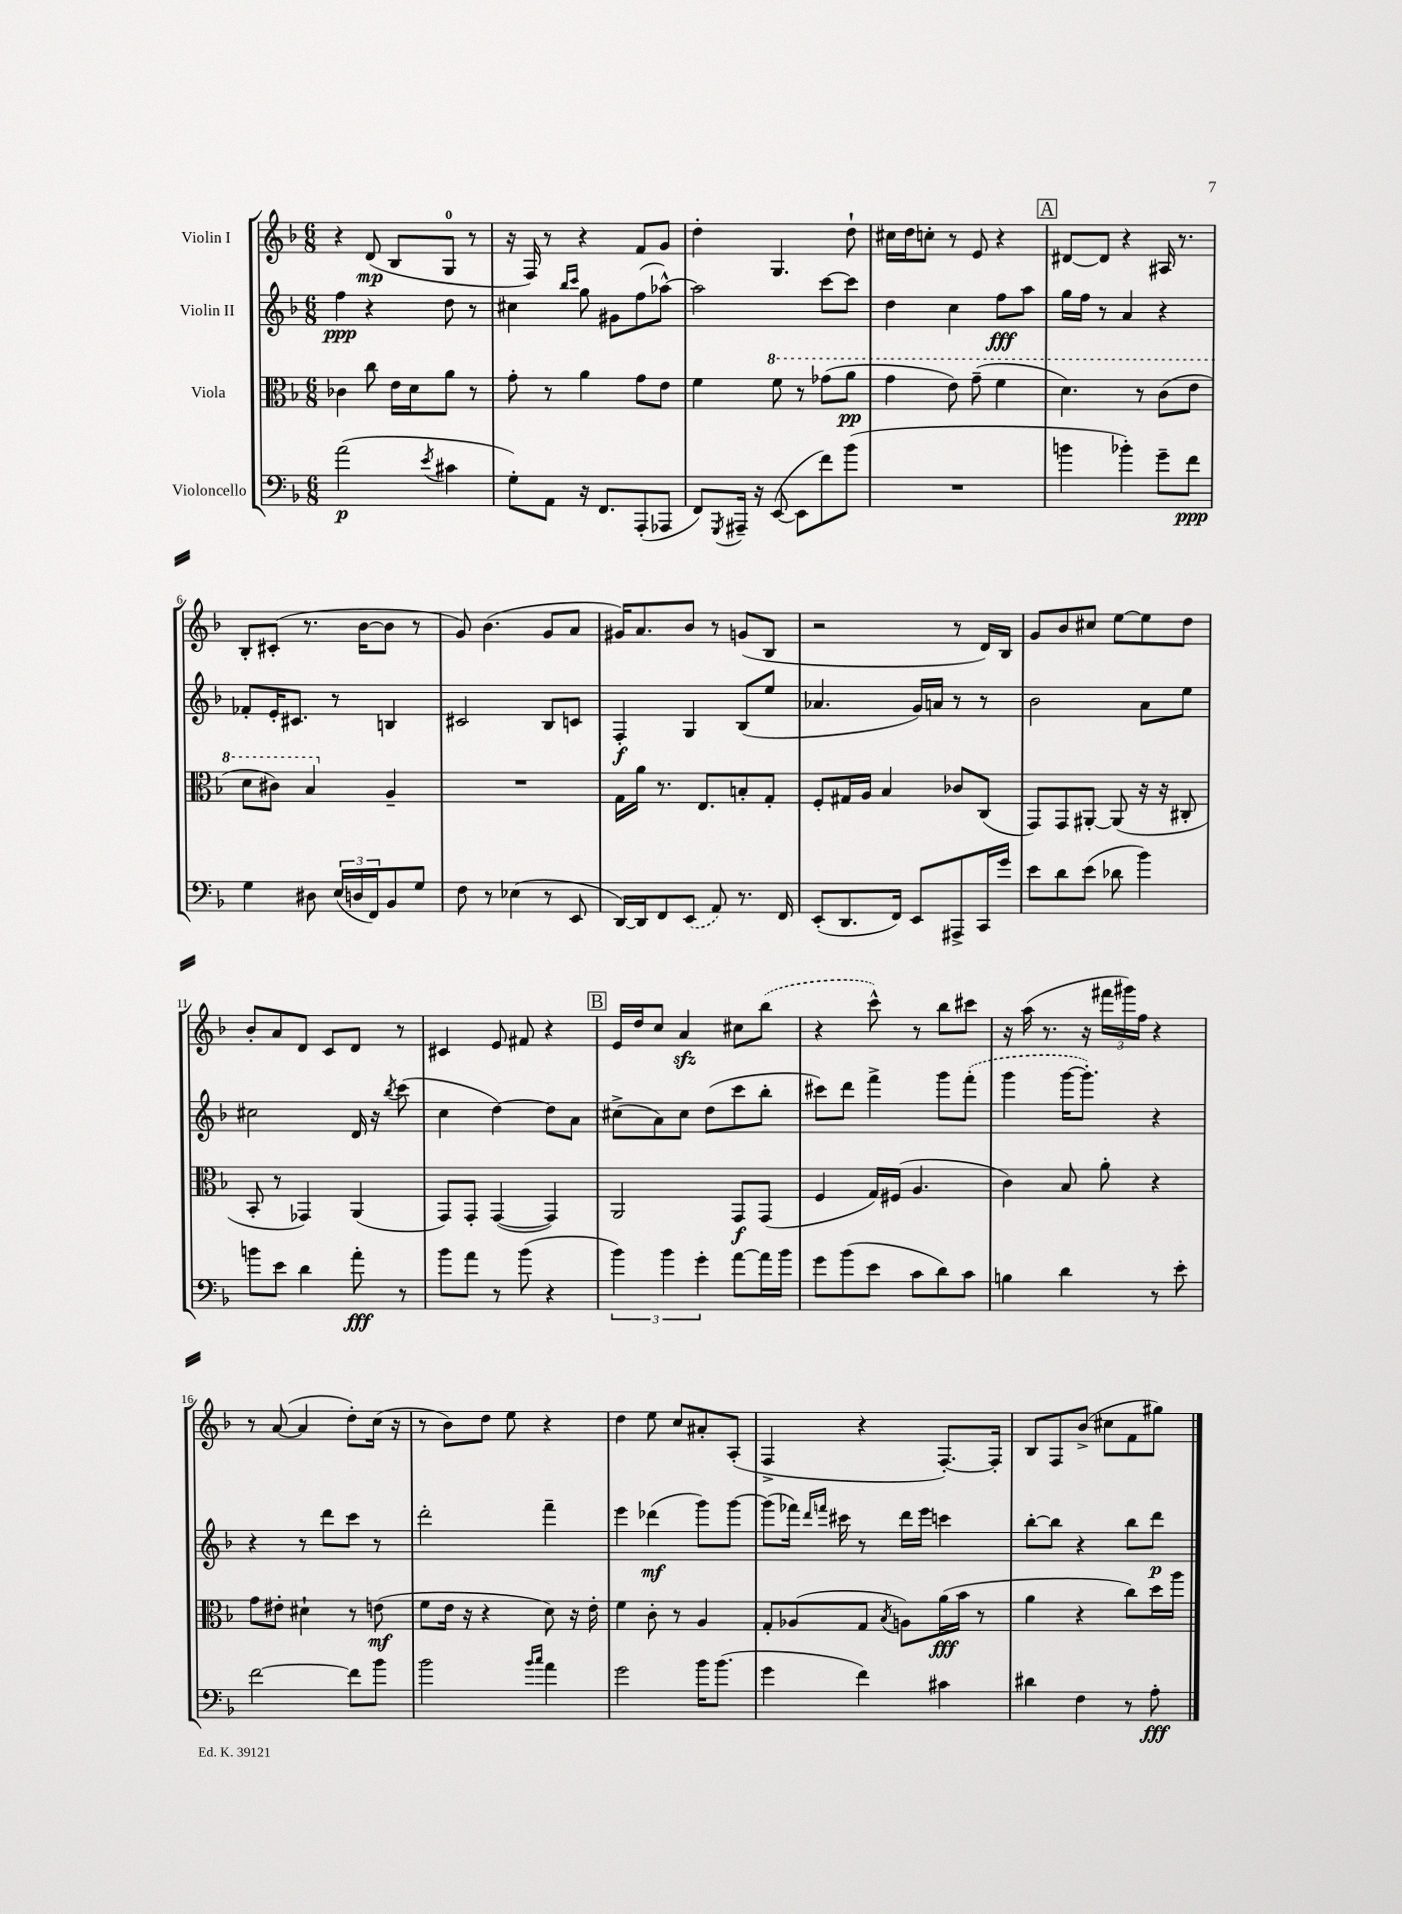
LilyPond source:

<<
\new StaffGroup <<
\new Staff = "s0" \with { instrumentName = "Violin I" } {
    \clef treble \key f \major \numericTimeSignature \time 6/8
    r4 d'8\mp( bes8 g8-0 r8 |
    r16 f16) r8 r4 f'8 g'8 |
    d''4-. g4. d''8-! |
    cis''16 d''16 c''8-. r8 e'8 r4 |
    \mark \markup { \box "A" } dis'8~ dis'8 r4 ais16 r8. |
    bes8-. cis'8-.( r8. bes'16~ bes'8 r8 |
    g'8) bes'4.( g'8 a'8 |
    gis'16) a'8. bes'8 r8 g'8( bes8 |
    r2 r8 d'16) bes16 |
    g'8 bes'8 cis''8 e''8~ e''8 d''8 |
    bes'8-. a'8 d'8 c'8 d'8 r8 |
    cis'4 e'8 fis'8 r4 |
    \mark \markup { \box "B" } e'16 d''16 c''8 a'4\sfz cis''8 \once \slurDashed bes''8( |
    r4 c'''8-^) r8 bes''8 cis'''8 |
    r16 a''16( r8. r16 \tuplet 3/2 { fis'''16 gis'''16) f''16 } r4 |
    r8 a'8~( a'4 d''8-.) c''16( r16 |
    r8 bes'8) d''8 e''8 r4 |
    d''4 e''8 c''8 ais'8-. a8-.( |
    f4-> r4 f8.~-.) f16-. |
    bes8 f8 bes'8->( cis''8 f'8 gis''8) \bar "|." |
}
\new Staff = "s1" \with { instrumentName = "Violin II" } {
    \clef treble \key f \major \numericTimeSignature \time 6/8
    f''4\ppp r4 d''8 r8 |
    cis''4 \grace { bes''16 c'''16 } g''8 gis'8 f''8( aes''8~-^) |
    aes''2 c'''8~ c'''8 |
    d''4 c''4 f''8\fff a''8 |
    \mark \markup { \box "A" } g''16 f''16 r8 a'4 r4 |
    fes'8-. e'16-. cis'8. r8 b4 |
    cis'2 bes8 c'8 |
    f4-.\f g4 bes8( e''8 |
    aes'4. g'16) a'16 r8 r8 |
    bes'2 a'8 e''8 |
    cis''2 d'16 r16 \acciaccatura { bes''8 } c'''8( |
    c''4 d''4~) d''8 a'8 |
    \mark \markup { \box "B" } cis''8->( a'8) cis''8 d''8( c'''8 bes''8-. |
    cis'''8) d'''8 f'''4-> g'''8 \once \slurDashed f'''8-.( |
    g'''4 g'''16~ g'''8.-.) r4 |
    r4 r8 d'''8 c'''8 r8 |
    d'''2-. f'''4-- |
    e'''4 des'''4\mf( g'''8) g'''8~ |
    g'''8( fes'''16) \grace { d'''16 f'''16 } cis'''16 r8 d'''16 e'''16 c'''4 |
    bes''8~-. bes''8 r4 bes''8 d'''8\p \bar "|." |
}
\new Staff = "s2" \with { instrumentName = "Viola" } {
    \clef alto \key f \major \numericTimeSignature \time 6/8
    ces'4 c''8 e'16 d'16 a'8 r8 |
    g'8-. r8 a'4 g'8 e'8 |
    f'4 \ottava #1 f''8 r8 ges''8( a''8\pp |
    g''4 e''8) g''8--( f''4 |
    \mark \markup { \box "A" } d''4.) r8 c''8( e''8 |
    d''8 cis''8) bes'4 \ottava #0 a4-- |
    R2. |
    g16 a'16 r8. e8. b8-. g8-. |
    f8-. gis16 a16 bes4 ces'8 c8( |
    g,8) g,8 ais,8~-. ais,8( r16 r16 cis8-. |
    bes,8-. r8 ges,4) a,4( |
    g,8) g,8-. g,4~( g,4) |
    \mark \markup { \box "B" } a,2 g,8\f g,8( |
    f4 g16) fis16( a4. |
    c'4) bes8 a'8-. r4 |
    g'8 eis'8-. dis'4-! r8 e'8\mf( |
    f'8 e'16 r16 r4 d'8) r16 e'16-. |
    f'4 c'8-. r8 a4 |
    g8-. aes8( g8 \acciaccatura { bes8 } a8) a'16\fff( bes'16 r8 |
    a'4 r4 c''8) d''16 a''16 \bar "|." |
}
\new Staff = "s3" \with { instrumentName = "Violoncello" } {
    \clef bass \key f \major \numericTimeSignature \time 6/8
    a'2\p( \acciaccatura { e'8 } cis'4 |
    g8-.) a,8 r16 f,8. a,,8-.( aes,,8 |
    f,8) \acciaccatura { g,,8 } ais,,16-- r16 e,8~( e,8 f'8) bes'8( |
    R2. |
    \mark \markup { \box "A" } b'4 bes'4-.) g'8-- f'8\ppp |
    g4 dis8 \tuplet 3/2 { e16( d16 f,16) } bes,8 g8 |
    f8 r8 ees4( r8 e,8 |
    d,16~) d,16 f,8 \once \slurDashed e,8( a,8) r8. f,16 |
    e,8-.( d,8. f,16) e,8 ais,,8-> c,16 g'16 |
    e'8 d'8 e'8( des'8 bes'4) |
    b'8 e'8 d'4 a'8-.\fff r8 |
    bes'8 a'8 r8 bes'8( r4 |
    \mark \markup { \box "B" } \tuplet 3/2 { bes'4) bes'4 g'4-. } a'8~ a'16 bes'16 |
    g'8 bes'8( e'8 c'8 d'8) c'8 |
    b4 d'4 r8 e'8-. |
    f'2~ f'8 bes'8 |
    bes'2 \grace { bes'16 c''16 } a'4 |
    g'2 bes'16 bes'8.( |
    g'4 f'4) cis'4 |
    dis'4 f4 r8 a8-.\fff \bar "|." |
}
>>
>>
